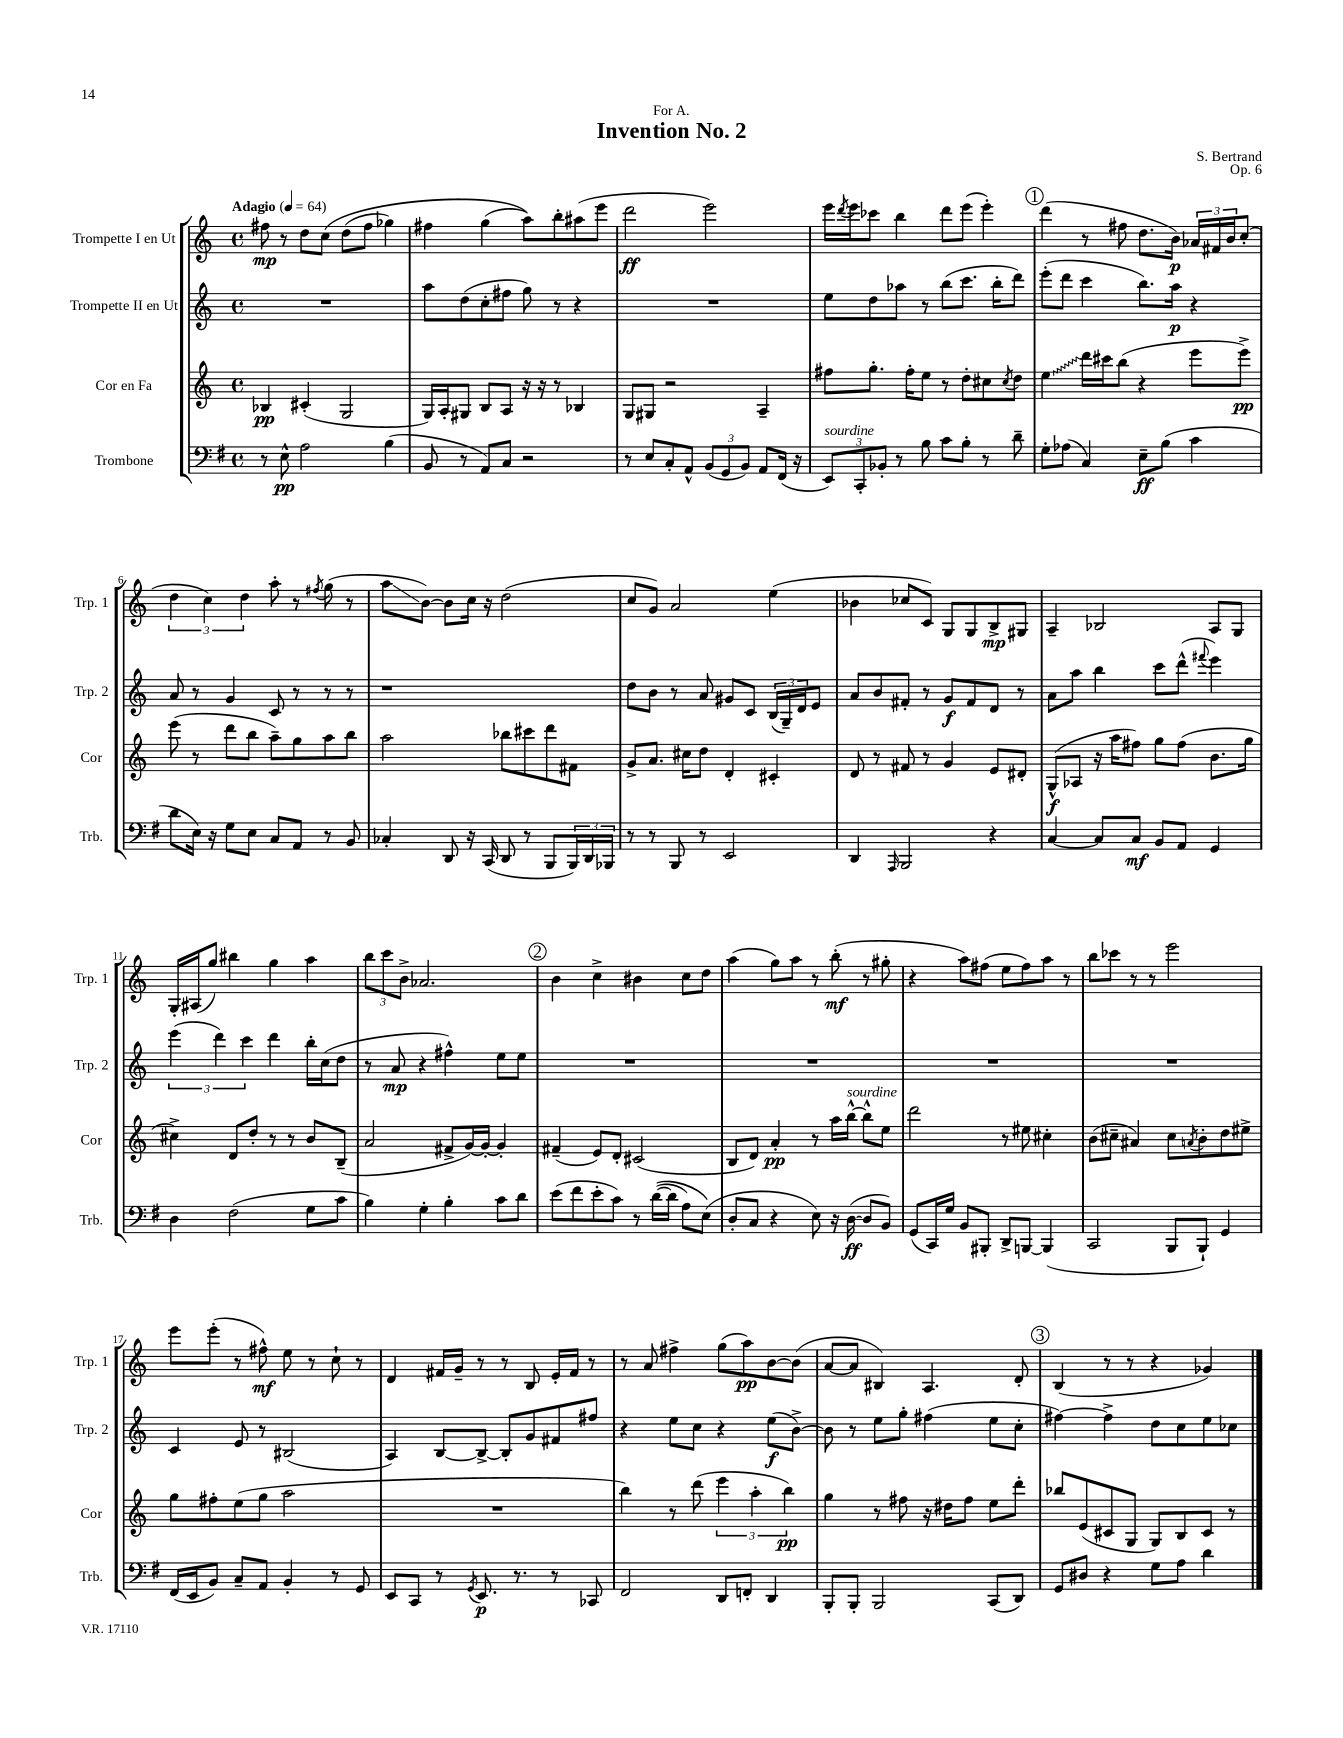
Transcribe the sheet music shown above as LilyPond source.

\header { title = "Invention No. 2" composer = "S. Bertrand" dedication = "For A." opus = "Op. 6" }
<<
\new StaffGroup <<
\new Staff = "s0" \with { instrumentName = "Trompette I en Ut" shortInstrumentName = "Trp. 1" } {
    \clef treble \key c \major \defaultTimeSignature \time 4/4 \tempo "Adagio" 4 = 64
    fis''8\mp r8 d''8 c''8\( d''8( fis''8 ges''4) |
    fis''4 g''4( a''8)\) b''8-. ais''8( e'''8 |
    d'''2\ff e'''2) |
    e'''16 \acciaccatura { d'''8 } e'''16 ces'''8 b''4 d'''8 e'''8( e'''4-.) |
    \mark \markup { \circle "1" } d'''4( r8 fis''8 d''8. b'16\p) \tuplet 3/2 { aes'16 fis'16 b'16 } c''8-.( |
    \tuplet 3/2 { d''4 c''4) d''4 } a''8-. r8 \acciaccatura { fis''8 } g''8( r8 |
    a''8\glissando b'8~) b'8 c''16 r16 d''2( |
    c''8 g'8) a'2 e''4( |
    bes'4 ces''8 c'8) g8 g8 b8->\mp gis8 |
    a4-- bes2 a8 g8 |
    g16-. ais16( g''8) bis''4 g''4 a''4 |
    \tuplet 3/2 { b''8 c'''8 b'8-> } aes'2. |
    \mark \markup { \circle "2" } b'4 c''4-> bis'4 c''8 d''8 |
    a''4( g''8) a''8 r8 b''8-.\mf( r8 gis''8-. |
    r4 a''8) fis''8( e''8 fis''8) a''8 r8 |
    b''8 ces'''8 r8 r8 e'''2 |
    e'''8 e'''8-.( r8 fis''8-^\mf) e''8 r8 c''8-! r8 |
    d'4 fis'16 g'16-- r8 r8 b8 e'16-. fis'16 r8 |
    r8 a'8 fis''4-> g''8( a''8\pp) b'8~ b'8( |
    a'8~ a'8 bis4) a4. d'8-. |
    \mark \markup { \circle "3" } b4( r8 r8 r4 ges'4) \bar "|." |
}
\new Staff = "s1" \with { instrumentName = "Trompette II en Ut" shortInstrumentName = "Trp. 2" } {
    \clef treble \key c \major \defaultTimeSignature \time 4/4
    R1 |
    a''8 d''8( c''8-. fis''8 g''8) r8 r4 |
    R1 |
    e''8 d''8 aes''8 r8 b''8( c'''8. b''16-. d'''8) |
    \mark \markup { \circle "1" } e'''8-.( d'''8 c'''4 b''8.) a''16\p r4 |
    a'8 r8 g'4 c'8 r8 r8 r8 |
    r1 |
    d''8 b'8 r8 a'8 gis'8 c'8 \tuplet 3/2 { b16( g16--) d'16 } e'8 |
    a'8 b'8 fis'8-. r8 g'8\f fis'8 d'8 r8 |
    a'8 a''8 b''4 c'''8 d'''8-^( \appoggiatura { fis'''8 } e'''4) |
    \tuplet 3/2 { e'''4( d'''4) c'''4 } d'''4 b''16-. c''16( d''8 |
    r8 a'8\mp r4 fis''4-^) e''8 e''8 |
    \mark \markup { \circle "2" } R1 |
    R1 |
    R1 |
    R1 |
    c'4 e'8 r8 bis2( |
    a4) b8~ b8~-> b8-. g'8 fis'8 fis''8 |
    r4 e''8 c''8 r4 e''8\f( b'8~->) |
    b'8 r8 e''8 g''8-. fis''4( e''8 c''8-. |
    \mark \markup { \circle "3" } fis''4~) fis''4-> d''8 c''8 e''8 ces''8 \bar "|." |
}
\new Staff = "s2" \with { instrumentName = "Cor en Fa" shortInstrumentName = "Cor" } {
    \clef treble \key c \major \defaultTimeSignature \time 4/4
    bes4\pp cis'4-.( g2 |
    g16) a16-. gis8 b8 a8 r16 r16 r8 bes4 |
    g8 gis8 r2 a4-- |
    fis''8 g''8.-. fis''16-. e''8 r8 d''8-. cis''8 \acciaccatura { cis''8 } d''8 |
    \mark \markup { \circle "1" } \once \override Glissando.style = #'zigzag e''4\glissando d'''16 cis'''16 b''8( r4 e'''8 e'''8->\pp) |
    e'''8( r8 d'''8 b''8 a''8--) g''8 a''8 b''8 |
    a''2 bes''8 cis'''8 d'''8 fis'8 |
    g'8-> a'8. cis''16 d''8 d'4-. cis'4-. |
    d'8 r8 fis'8 r8 g'4 e'8 dis'8-. |
    g8-^\f( aes8 r16 a''16 fis''8) g''8 fis''8( b'8. g''16 |
    cis''4->) d'8 d''8-. r8 r8 b'8 b8--( |
    a'2 fis'8-> g'16~) g'16~-. g'4-. |
    \mark \markup { \circle "2" } fis'4--( e'8) d'8-. cis'2( |
    b8 d'8) a'4-.\pp r8 a''16 b''16~-^^\markup { \italic "sourdine" } b''8-^ e''8 |
    d'''2 r8 eis''8 cis''4-. |
    b'8( cis''8-- ais'4) cis''8 \acciaccatura { a'8 } b'8-. d''8 eis''8-> |
    g''8 fis''8-. e''8( g''8 a''2 |
    R1 |
    b''4) r8 d'''8( \tuplet 3/2 { e'''4 a''4-. b''4\pp) } |
    g''4 r8 fis''8 r16 dis''16 fis''8 e''8 d'''8-. |
    \mark \markup { \circle "3" } bes''8 e'8( cis'8 g8 g8) b8 cis'8 r8 \bar "|." |
}
\new Staff = "s3" \with { instrumentName = "Trombone" shortInstrumentName = "Trb." } {
    \clef bass \key g \major \defaultTimeSignature \time 4/4
    r8 e8-^\pp a2 b4( |
    b,8 r8 a,8) c8 r2 |
    r8 e8 c8-. a,8-^ \tuplet 3/2 { b,8( g,8 b,8) } a,8 fis,16( r16 |
    \tuplet 3/2 { e,8^\markup { \italic "sourdine" }) c,8-. bes,8-. } r8 b8 c'8 b8-. r8 d'8-- |
    \mark \markup { \circle "1" } g8-. aes8( c4) e8--\ff b8( c'4 |
    d'8 e16) r16 g8 e8 c8 a,8 r8 b,8 |
    ces4-. d,8 r16 c,16( d,8 r8 b,,8 \tuplet 3/2 { b,,16) d,16 bes,,16 } |
    r8 r8 b,,8 r8 e,2 |
    d,4 \grace { a,,16 } b,,2 r4 |
    c4~ c8 c8\mf b,8 a,8 g,4 |
    d4 fis2( g8 c'8 |
    b4) g4-. b4-. c'8 d'8 |
    \mark \markup { \circle "2" } e'8( fis'8 e'8-. c'8) r8 d'16~(\( d'16 a8) e8(\) |
    d8-. c8 r4 e8) r16 d16~\ff( d8 b,8) |
    g,8( c,16) g16 b,8 bis,,8-. d,8-> b,,8~ b,,4( |
    c,2 b,,8 b,,8-!) g,4 |
    fis,16( e,16 b,8) c8-- a,8 b,4-. r8 g,8 |
    e,8 c,8 r8 \acciaccatura { g,8 } e,8.\p r8. r8 ces,8 |
    fis,2 d,8 f,8-. d,4 |
    b,,8-. b,,8-. b,,2 c,8( d,8) |
    \mark \markup { \circle "3" } g,8 dis8 r4 g8 a8 d'4 \bar "|." |
}
>>
>>
